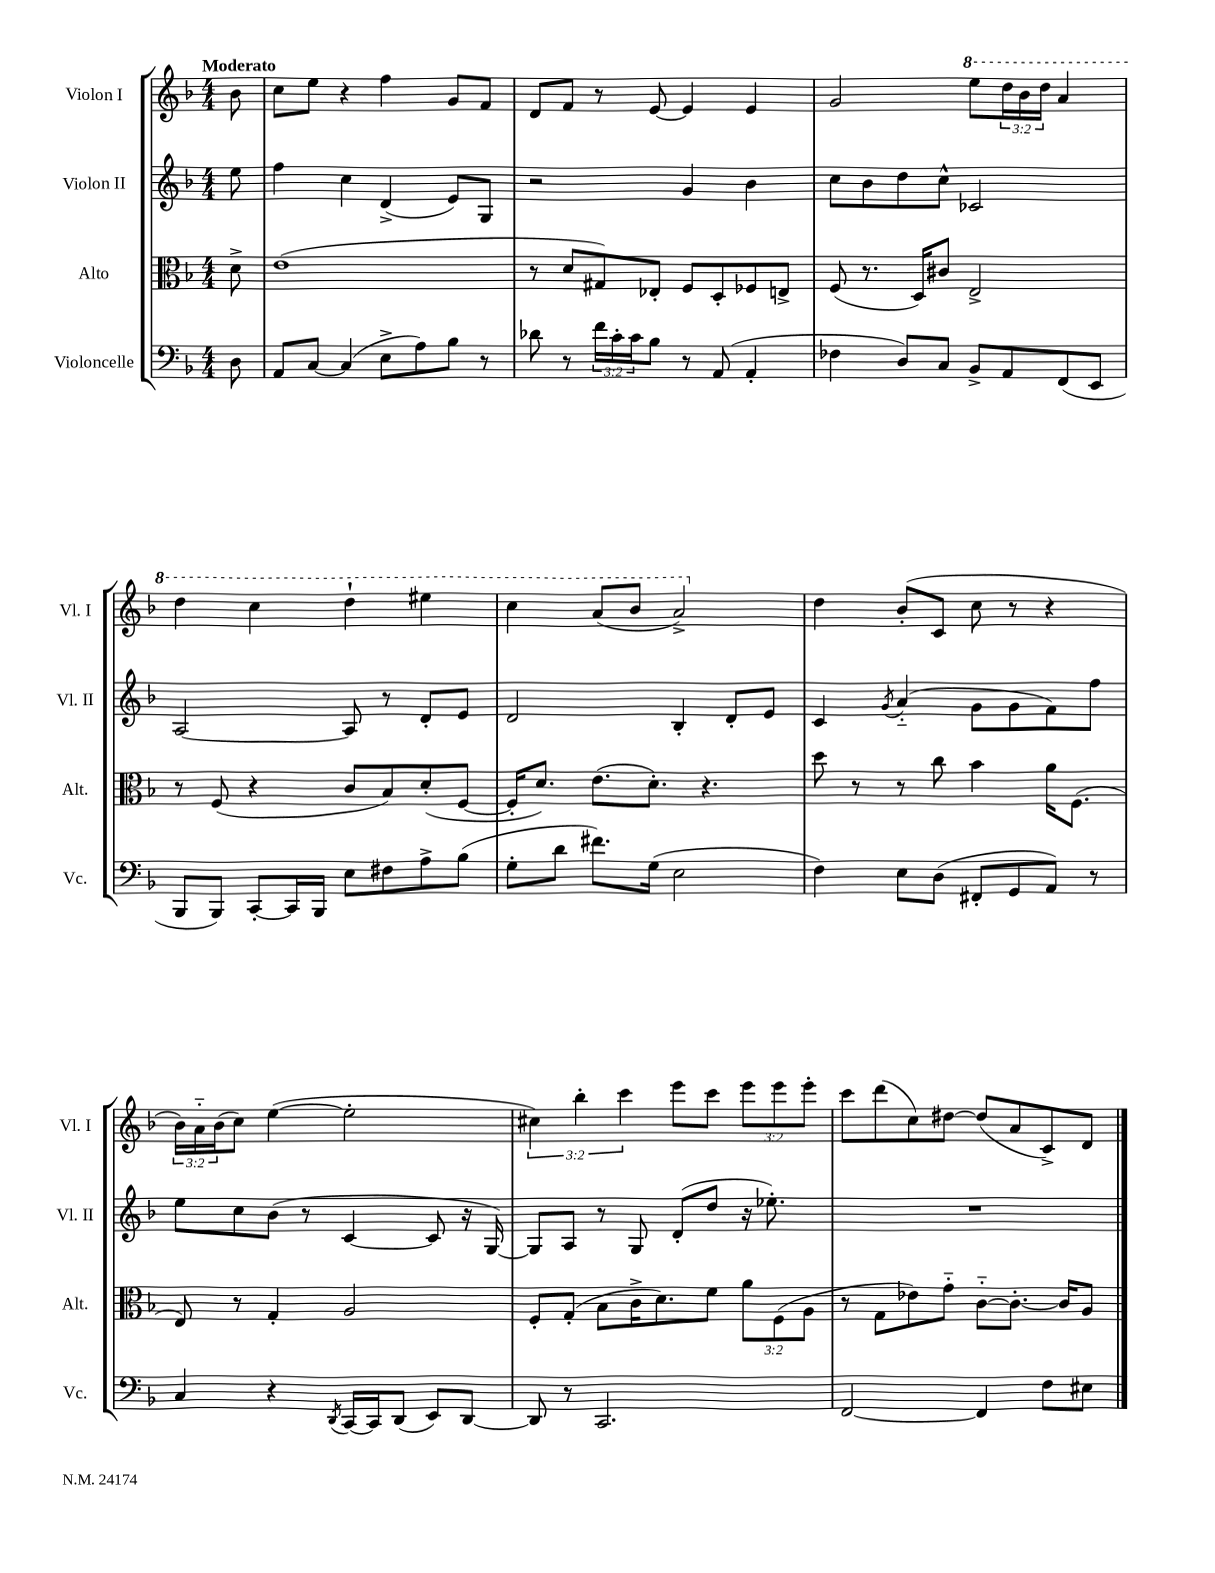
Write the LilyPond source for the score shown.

<<
\new StaffGroup <<
\new Staff = "s0" \with { instrumentName = "Violon I" shortInstrumentName = "Vl. I" } {
    \clef treble \key f \major \numericTimeSignature \time 4/4 \override Staff.TupletNumber.text = #tuplet-number::calc-fraction-text \partial 8 \tempo "Moderato"
    bes'8 |
    c''8 e''8 r4 f''4 g'8 f'8 |
    d'8 f'8 r8 e'8~ e'4 e'4 |
    g'2 \ottava #1 e'''8 \tuplet 3/2 { d'''16 bes''16 d'''16 } a''4 |
    d'''4 c'''4 d'''4-! eis'''4 |
    c'''4 a''8( bes''8 a''2->) \ottava #0 |
    d''4 bes'8-.( c'8 c''8 r8 r4 |
    \tuplet 3/2 { bes'16) a'16-_ bes'16( } c''8) e''4~( e''2-. |
    \tuplet 3/2 { cis''4) bes''4-. c'''4 } e'''8 c'''8 \tuplet 3/2 { e'''8 e'''8 e'''8-. } |
    c'''8 d'''8( c''8) dis''8~ dis''8( a'8 c'8->) d'8 \bar "|." |
}
\new Staff = "s1" \with { instrumentName = "Violon II" shortInstrumentName = "Vl. II" } {
    \clef treble \key f \major \numericTimeSignature \time 4/4 \partial 8
    e''8 |
    f''4 c''4 d'4->( e'8) g8 |
    r2 g'4 bes'4 |
    c''8 bes'8 d''8 c''8-^ ces'2 |
    a2~ a8 r8 d'8-. e'8 |
    d'2 bes4-. d'8-. e'8 |
    c'4 \acciaccatura { g'8 } a'4-_( g'8 g'8 f'8) f''8 |
    e''8 c''8 bes'8( r8 c'4~ c'8 r16 g16~) |
    g8 a8 r8 g8 d'8-.( d''8 r16 ees''8.-.) |
    R1 \bar "|." |
}
\new Staff = "s2" \with { instrumentName = "Alto" shortInstrumentName = "Alt." } {
    \clef alto \key f \major \numericTimeSignature \time 4/4 \override Staff.TupletNumber.text = #tuplet-number::calc-fraction-text \partial 8
    d'8-> |
    e'1( |
    r8 d'8 gis8) ees8-. f8 d8-. fes8 e8-> |
    f8( r8. d16) cis'8 e2-> |
    r8 f8( r4 c'8 bes8) d'8-.( f8~ |
    f16-. d'8.) e'8.( d'8.-.) r4. |
    d''8 r8 r8 c''8 bes'4 a'16 f8.( |
    e8) r8 g4-. a2 |
    f8-. g8-.( bes8 c'16-> d'8.) f'8 \tuplet 3/2 { a'8 f8( a8 } |
    r8 g8 ees'8) g'8-_ c'8~-_ c'8.~-. c'16 a8 \bar "|." |
}
\new Staff = "s3" \with { instrumentName = "Violoncelle" shortInstrumentName = "Vc." } {
    \clef bass \key f \major \numericTimeSignature \time 4/4 \override Staff.TupletNumber.text = #tuplet-number::calc-fraction-text \partial 8
    d8 |
    a,8 c8~ c4( e8-> a8) bes8 r8 |
    des'8 r8 \tuplet 3/2 { f'16 c'16-. c'16 } bes8 r8 a,8( a,4-. |
    fes4 d8) c8 bes,8-> a,8 f,8( e,8 |
    bes,,8 bes,,8) c,8~-. c,16 bes,,16 e8 fis8 a8-> bes8( |
    g8-. d'8 fis'8.) g16( e2 |
    f4) e8 d8( fis,8-. g,8 a,8) r8 |
    c4 r4 \acciaccatura { d,8 } c,16~ c,16 d,8( e,8) d,8~ |
    d,8 r8 c,2. |
    f,2~ f,4 f8 eis8 \bar "|." |
}
>>
>>
\layout { \context { \Score \remove "Bar_number_engraver" } }
